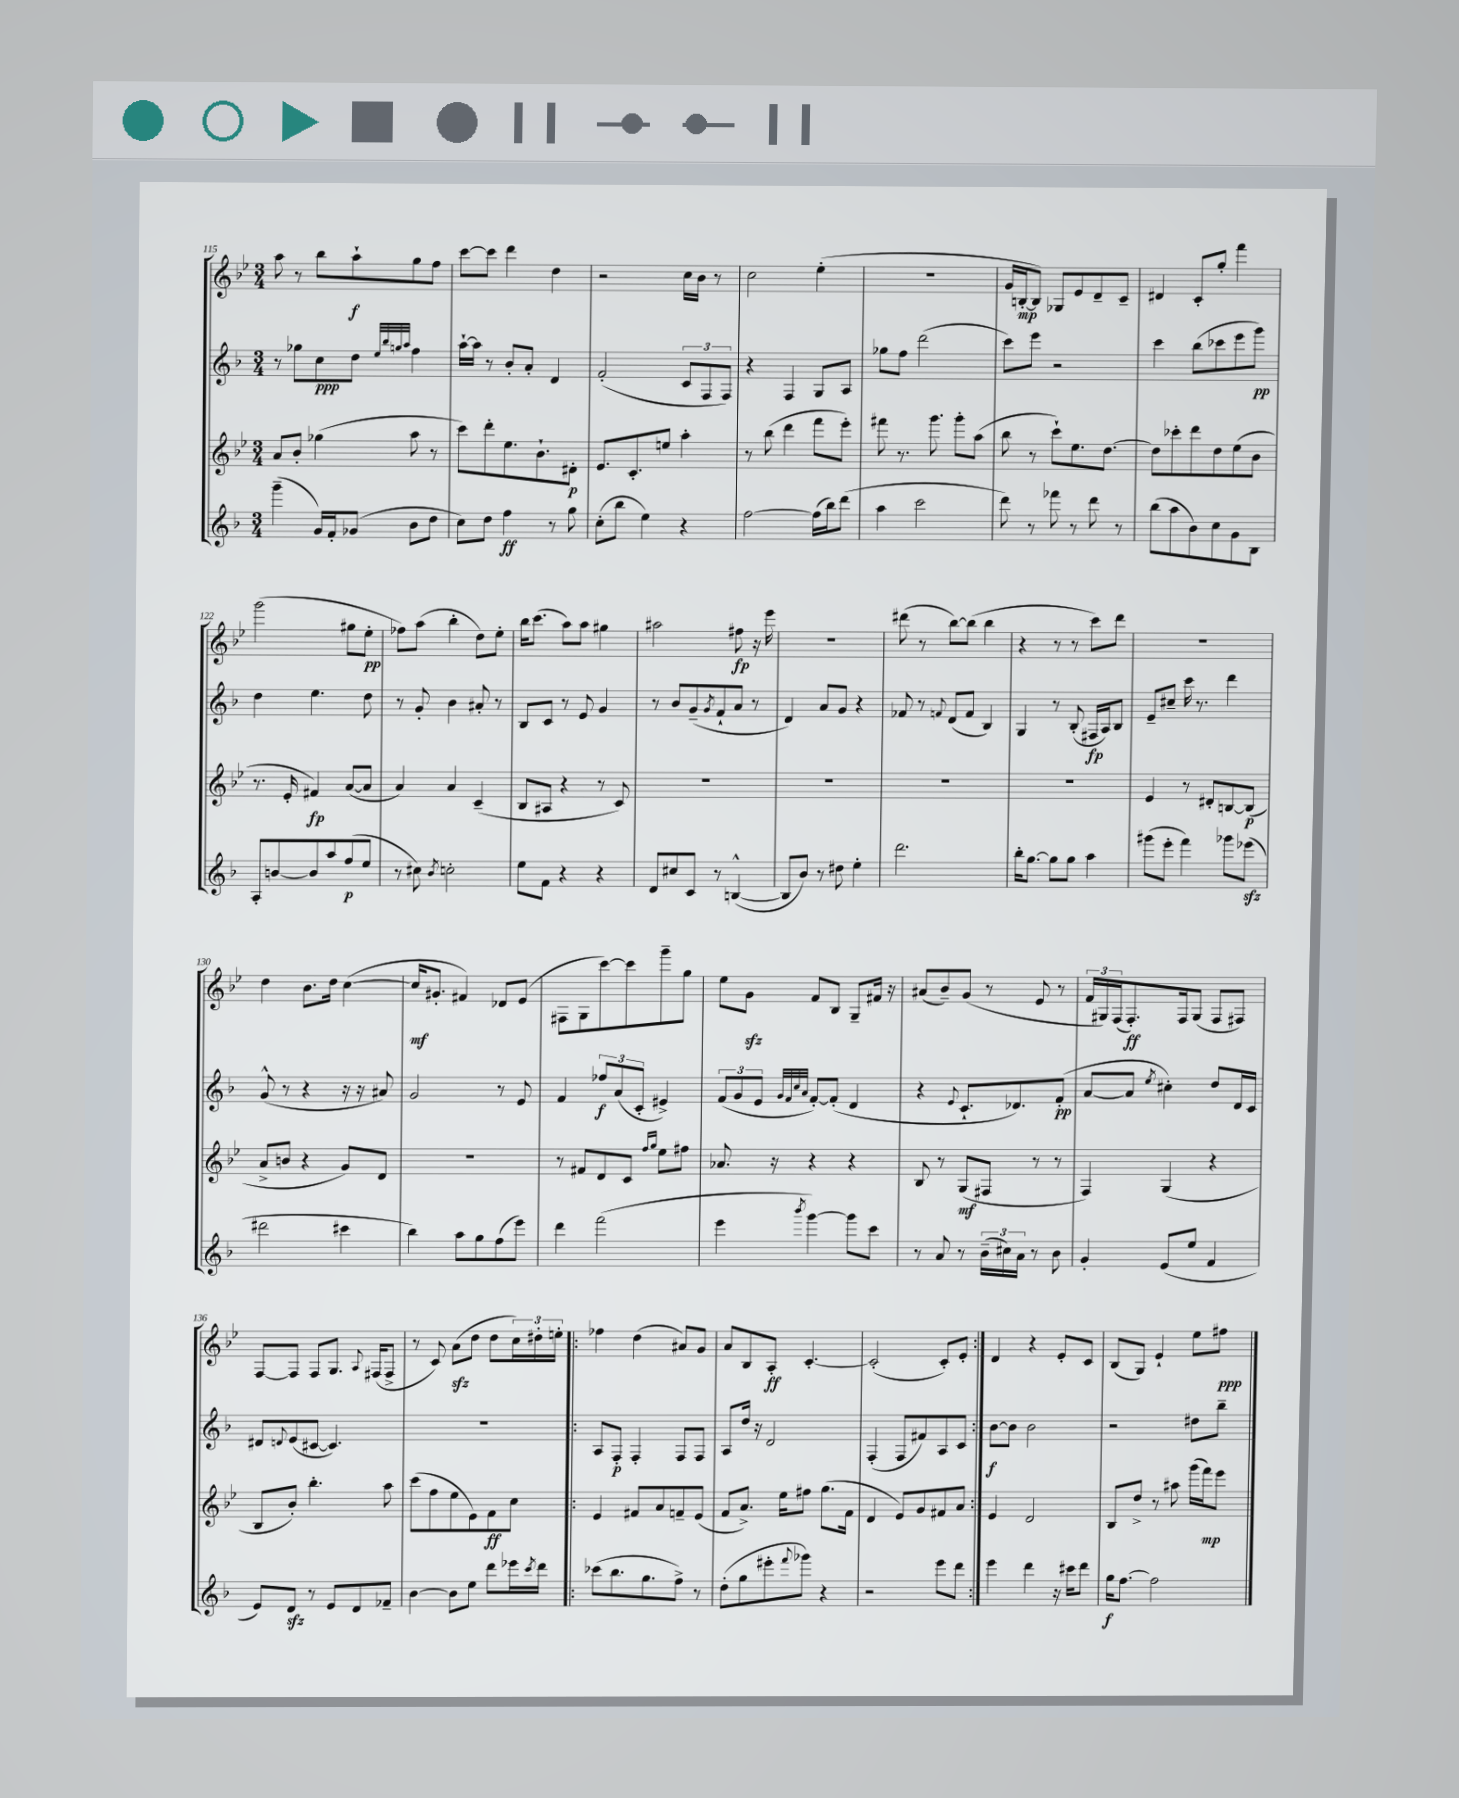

**kern	**kern	**kern	**kern
*staff4	*staff3	*staff2	*staff1
*clefG2	*clefG2	*clefG2	*clefG2
*k[b-]	*k[b-e-]	*k[b-]	*k[b-e-]
*M3/4	*M3/4	*M3/4	*M3/4
(4ggg~	8a	8r	8aa
.	8b-'	8gg-	8r
16g)	(4gg-	8cc	8bb-
16f'	.	.	.
(8g-	.	8dd	8aa`
.	.	32qqee	.
.	.	32qqbb-	.
.	.	32qqgg	.
.	.	32qqaa	.
8b-	8aa	4ff	8gg
8dd	8r	.	8ff
=	=	=	=
8cc)	8ccc)	[16aa`	[8ccc
.	.	16aa]	.
8dd	8ddd'	8r	8ccc]
4ff	8.ee-	8b-'	4ddd
.	.	8a'	.
.	8.b-`	.	.
8r	.	4d	4dd
8gg	8d#'	.	.
=	=	=	=
(8cc'	8.e-	(2f'	2r
8bb-	.	.	.
.	8.c'	.	.
4ee)	.	.	.
.	8ee	.	.
4r	4aa'	12c	16cc
.	.	.	16b-
.	.	12F	.
.	.	.	8r
.	.	12F)	.
=	=	=	=
[2ff	8r	4r	2cc
.	(8bb-	.	.
.	4ddd	4F	.
(16ff]	8fff	8G	(4ee-'
16bb-)	.	.	.
(8ddd	8eee-')	8A	.
=	=	=	=
4aa	8fff#	8gg-	2.r
.	8.r	8ff	.
2ccc	.	(2ddd	.
.	8.ggg	.	.
.	8ggg'	.	.
.	(8aa	.	.
=	=	=	=
8ddd)	8bb-	8ccc)	16g
.	.	.	[16B'
8r	8r	8eee	8B])
8fff-	8ccc`)	2r	8G-
8r	8.ee-	.	8e-
8ddd	.	.	8d~
.	[8.dd	.	.
8r	.	.	8c~
=	=	=	=
(8bb-	8dd]	4ccc	4d#
8aa	8ccc-'	.	.
8b-)	8ddd	(8bb-	8c'
8cc	8dd	8ccc-	8gg'
8g	(8ee-	8eee	4fff
8B-	8b-	8ggg)	.
=	=	=	=
8A'	8.r	4dd	(2ggg
[8b	.	.	.
.	16e-'	.	.
8b]	4f#)	4.ee	.
8aa	.	.	.
(8ff	([8a	.	8gg#
8ee	8a]	8dd	8ee-'
=	=	=	=
8r	4a)	8r	8ff-)
8cc#)	.	8g'	(8aa
8qb-	.	.	.
2cc'	4a	4b-	4bb-'
.	(4c~	8a#'	8dd)
.	.	8r	8ee-'
=	=	=	=
8ee	8B-	8B-	16bb-
.	.	.	(8.ccc
8f	8A#	8c	.
4r	4r	8r	8aa)
.	.	8e	8aa
4r	8r	4g	4gg#
.	8c)	.	.
=	=	=	=
8d	2.r	8r	2aa#
8cc#	.	8b-	.
8c	.	(8g~	.
.	.	8qg	.
8r	.	8f`	.
([4B^^	.	8a	8ff#
.	.	8r	16r
.	.	.	16eee-
=	=	=	=
8B]	2.r	4d)	2.r
8b-)	.	.	.
8r	.	8a	.
8dd#	.	8g	.
4ee'	.	4r	.
=	=	=	=
2.ddd	2.r	8f-	(8ddd#
.	.	8r	8r
.	.	8qqf	.
.	.	(8d	[8bb-)
.	.	8f	(8bb-]
.	.	4B-)	4bb-
=	=	=	=
16bb-'	2.r	4G	4r
[8.gg	.	.	.
8gg]	.	8r	8r
8gg	.	(8B-'	8r
4aa	.	16F#	8ccc)
.	.	16A)	.
.	.	8B-	8ddd
=	=	=	=
(8ggg#	4e-	8e~	2.r
8eee'	.	8cc#~	.
4fff)	8r	16ccc	.
.	.	8.r	.
.	8d#'	.	.
8ggg-	[8B	4ddd	.
(8eee-	(8B]	.	.
=	=	=	=
2ddd#	8a^	(8g^^	4dd
.	8b	8r	.
.	4r	4r	8.b-
.	.	.	16dd
4ccc#	8g)	16r	([4cc
.	.	16r	.
.	8d	8a#)	.
=	=	=	=
4bb-)	2.r	2g	16cc]
.	.	.	8.g#'
8aa	.	.	4f#)
8gg	.	.	.
(8ff	.	8r	8d-
8eee)	.	8e	(8e-
=	=	=	=
4ddd	8r	4f	8F#
.	8f#	.	8G
(2fff	8d	12ff-	[8ccc)
.	.	(12a	.
.	8c	.	8ccc]
.	.	12c'	.
.	16qqff	.	.
.	16qqgg	.	.
.	8ee-	4e#^)	8ggg~
.	8ff#	.	8gg
=	=	=	=
4eee	8.a-	(12f	8ee-
.	.	12g	.
.	.	.	8g
.	.	12e	.
.	16r	.	.
.	.	32qqg	.
.	.	32qqf	.
.	.	32qqcc	.
8qbbb-	.	32qqa	.
[4ggg)	4r	[8f')	8f
.	.	(8f']	8B-
8ggg]	4r	4d	8G~
8ccc	.	.	16f#
.	.	.	16r
=	=	=	=
8r	8B-	4r	(8a#
8a	8r	.	8b-~)
.	.	8qqe	.
8r	(8G	8.c`	(8g
(24b-~	8F#	.	8r
24cc#)	.	.	.
.	.	8.d-)	.
24a	.	.	.
8r	8r	.	8e-
8b-	8r	(8f'	8r
=	=	=	=
4g'	4F)	[8a	24f
.	.	.	24G#)
.	.	.	(24F
.	.	8a]	8.F')
.	.	8qee	.
(8e	(4G	4cc#')	.
.	.	.	16F
8ee	.	.	(8G#
4f	4r	8dd	8F
.	.	16d	8F#)
.	.	16c	.
=	=	=	=
8e)	8B-	8d#	[8F
.	.	8qqd	.
8d	8b-')	(8e	8F]
8r	4.bb-'	[8c#	8F
8e	.	4.c#])	8.G
8d	.	.	.
.	.	.	8qqA
.	.	.	(16F#
8f-~	8aa	.	8F#^
=	=	=	=
[4b-	(8ccc	2.r	8r
.	8ff	.	8c)
8b-]	8ee-	.	(8a
8ee	8e-)	.	8dd
8ddd	8f	.	8dd
16eee-	8cc	.	24cc)
.	.	.	24dd#'
8qccc	.	.	.
16ddd	.	.	.
.	.	.	24ee'
=!|:	=!|:	=!|:	=!|:
(8ccc-	4e-	8A	4ff-
8.bb-	.	8F'	.
.	8f#	4F'	(4dd
8.gg	.	.	.
.	8a	.	.
8ff^)	8f~	8F	8a#)
8r	(8e-	8F	8g
=	=	=	=
(8dd'	8f	8A	8a
8gg	8.a^)	16dd	8B-
.	.	16r	.
8eee#'	.	2d	8A'
.	16ee-	.	.
8qqfff	.	.	.
8ggg-)	8ff#	.	[4.c'
4r	(8.gg	.	.
.	16f	.	.
=	=	=	=
2r	4d	(4F'	(2c']
.	8e-)	8F	.
.	8g	8f#)	.
8eee	8f#	8A	8c')
8ddd	8a	8c	8e-'
=:|!	=:|!	=:|!	=:|!
4eee	4e-	[8b-	4d
.	.	8b-]	.
4ddd	2d	2b-	4r
16r	.	.	8e-'
16ccc#	.	.	.
8ddd	.	.	8c
=	=	=	=
16gg	8B-	2r	(8B-
[8.ff	.	.	.
.	8dd^	.	8G)
2ff]	8r	.	4e-`
.	8aa#	.	.
.	(16ggg	8dd#	8ee-
.	16fff)	.	.
.	8eee-	8bb-~	8ff#
==	==	==	==
*-	*-	*-	*-
